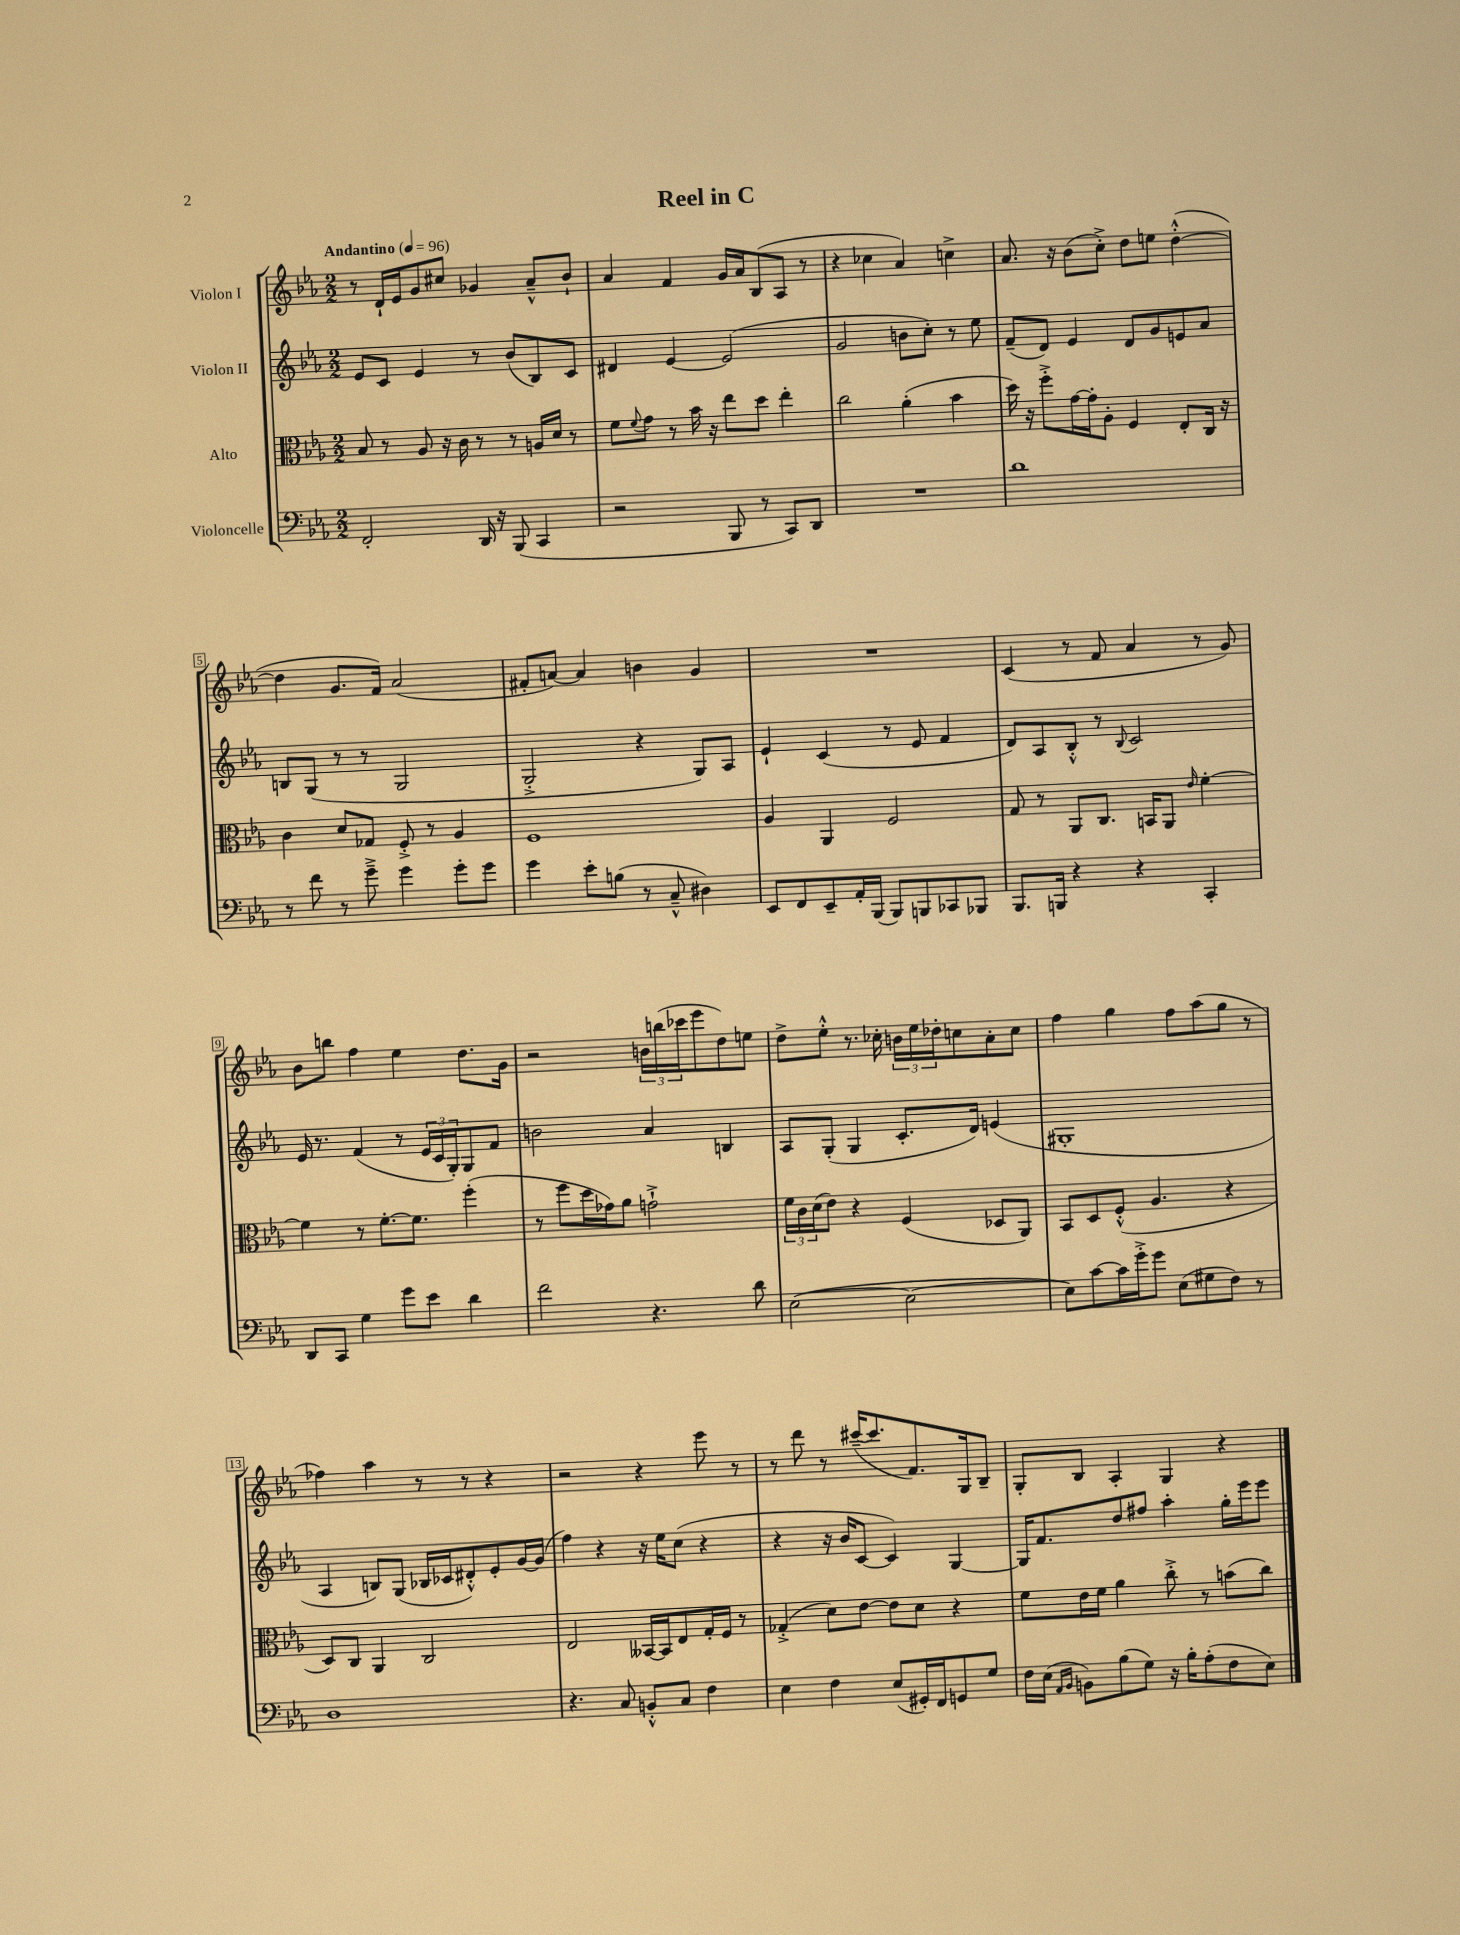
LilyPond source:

\header { title = "Reel in C" }
<<
\new StaffGroup <<
\new Staff = "s0" \with { instrumentName = "Violon I" } {
    \clef treble \key ees \major \numericTimeSignature \time 2/2 \tempo "Andantino" 4 = 96
    r8 d'16-! ees'16 g'8 cis''8 ges'4 aes'8---^ bes'8-! |
    aes'4 f'4 g'16 aes'16 bes8( aes8 r8 |
    r4 ces''4 aes'4) c''4-> |
    aes'8. r16 bes'8( c''8-.->) d''8 e''8 d''4~-.-^( |
    d''4 g'8. f'16) aes'2( |
    fis'8-. a'8~) a'4 b'4 g'4 |
    R1 |
    c'4( r8 f'8 aes'4 r8 g'8) |
    bes'8 b''8 f''4 ees''4 d''8. g'16 |
    r2 \tuplet 3/2 { b'16 b''16( ces'''16 } ees'''8 d''8) e''8 |
    d''8-> ees''8-.-^ r8. ces''16-. \tuplet 3/2 { b'16 ees''16 des''16-. } c''8 aes'8-. c''8 |
    f''4 g''4 f''8 aes''8( g''8 r8 |
    fes''4) aes''4 r8 r8 r4 |
    r2 r4 ees'''8 r8 |
    r8 d'''8 r8 cis'''16~--( cis'''8. f'8.) g16 bes8-- |
    g8-. bes8 aes4-. g4 r4 \bar "|." |
}
\new Staff = "s1" \with { instrumentName = "Violon II" } {
    \clef treble \key ees \major \numericTimeSignature \time 2/2
    ees'8 c'8 ees'4 r8 bes'8( bes8) c'8 |
    dis'4 ees'4~ ees'2( |
    g'2 b'8 c''8-.) r8 ees''8 |
    f'8--( d'8) ees'4 d'8 g'8 e'8 aes'8 |
    b8 g8( r8 r8 g2 |
    g2-.-> r4 g8) aes8 |
    ees'4-! c'4( r8 ees'8 f'4 |
    d'8) aes8 bes8-.-^ r8 \appoggiatura { bes8 } c'2 |
    ees'16 r8. f'4( r8 \tuplet 3/2 { ees'16 c'16 g16-.) } g8 f'8 |
    b'2 aes'4 b4 |
    aes8 g8-.( g4 c'8.-. d'16) e'4( |
    gis1-. |
    aes4 b8) g8( bes16 ces'16 dis'8-.-^) ees'8-. g'16~ g'16( |
    f''4) r4 r16 ees''16 c''8( r4 |
    r4 r16 bes'16 c'8~ c'4) g4~ |
    g16 f'8. d''8 fis''8 aes''4-. g''16-. ees'''16 ees'''8 \bar "|." |
}
\new Staff = "s2" \with { instrumentName = "Alto" } {
    \clef alto \key ees \major \numericTimeSignature \time 2/2
    bes8 r8 aes8 r16 c'16 r8 r8 a16 d'16 r8 |
    f'8 \appoggiatura { f'8 } g'8 r8 bes'16 r16 ees''8 d''8 ees''4-. |
    c''2 aes'4-.( bes'4 |
    d''16) r16 f''8-.-> g'16~ g'16-. aes8-. f4 ees8-. c16 r16 |
    c'4 d'8 ges8 f8-.-> r8 aes4 |
    f1 |
    aes4 aes,4 f2 |
    g8 r8 aes,8 c8. b,16 aes,8 \grace { ees'16 } f'4~-. |
    f'4 r8 f'8.~-. f'8. f''4-.( |
    r8 f''8 d''16 ges'16) aes'8 g'2-!-> |
    \tuplet 3/2 { f'16 c'16 d'16( } ees'8) r4 f4( des8 aes,8) |
    bes,8 d8 f8-.-^( aes4. r4 |
    d8) c8 aes,4 c2 |
    ees2 beses,16~ beses,16 ees8 g16-. f16 r8 |
    ges4-.->( d'8) ees'8~ ees'8 d'8 r4 |
    f'8 ees'16 f'16 aes'4 c''8-.-> r8 b'8( c''8) \bar "|." |
}
\new Staff = "s3" \with { instrumentName = "Violoncelle" } {
    \clef bass \key ees \major \numericTimeSignature \time 2/2
    f,2-. d,16 r16 bes,,8( c,4 |
    r2 bes,,8 r8 c,8) d,8 |
    R1 |
    d'1 |
    r8 f'8 r8 g'8---> g'4 g'8-. g'8 |
    g'4 ees'8-. b8( r8 c8---^ dis4) |
    ees,8 f,8 ees,8-- aes,16-. bes,,16( bes,,8) b,,8 ces,8 bes,,8 |
    bes,,8. b,,16 r4 r4 c,4-. |
    d,8 c,8 g4 g'8 ees'8 d'4 |
    f'2 r4. d'8 |
    ees2~( ees2~ |
    ees8) c'8~ c'16 g'16-.-> g'8 ees8( gis8 f8) r8 |
    d1 |
    r4. c8 b,8-.-^ c8 f4 |
    ees4 f4 ees8( gis,16-.) f,16 g,8 g8 |
    f16 ees16( \grace { aes,16 bes,16 } b,8) bes8( g8) r16 bes16-. aes8-.( f8 ees8) \bar "|." |
}
>>
>>
\layout { \context { \Score \override BarNumber.stencil = #(make-stencil-boxer 0.1 0.3 ly:text-interface::print) } }
